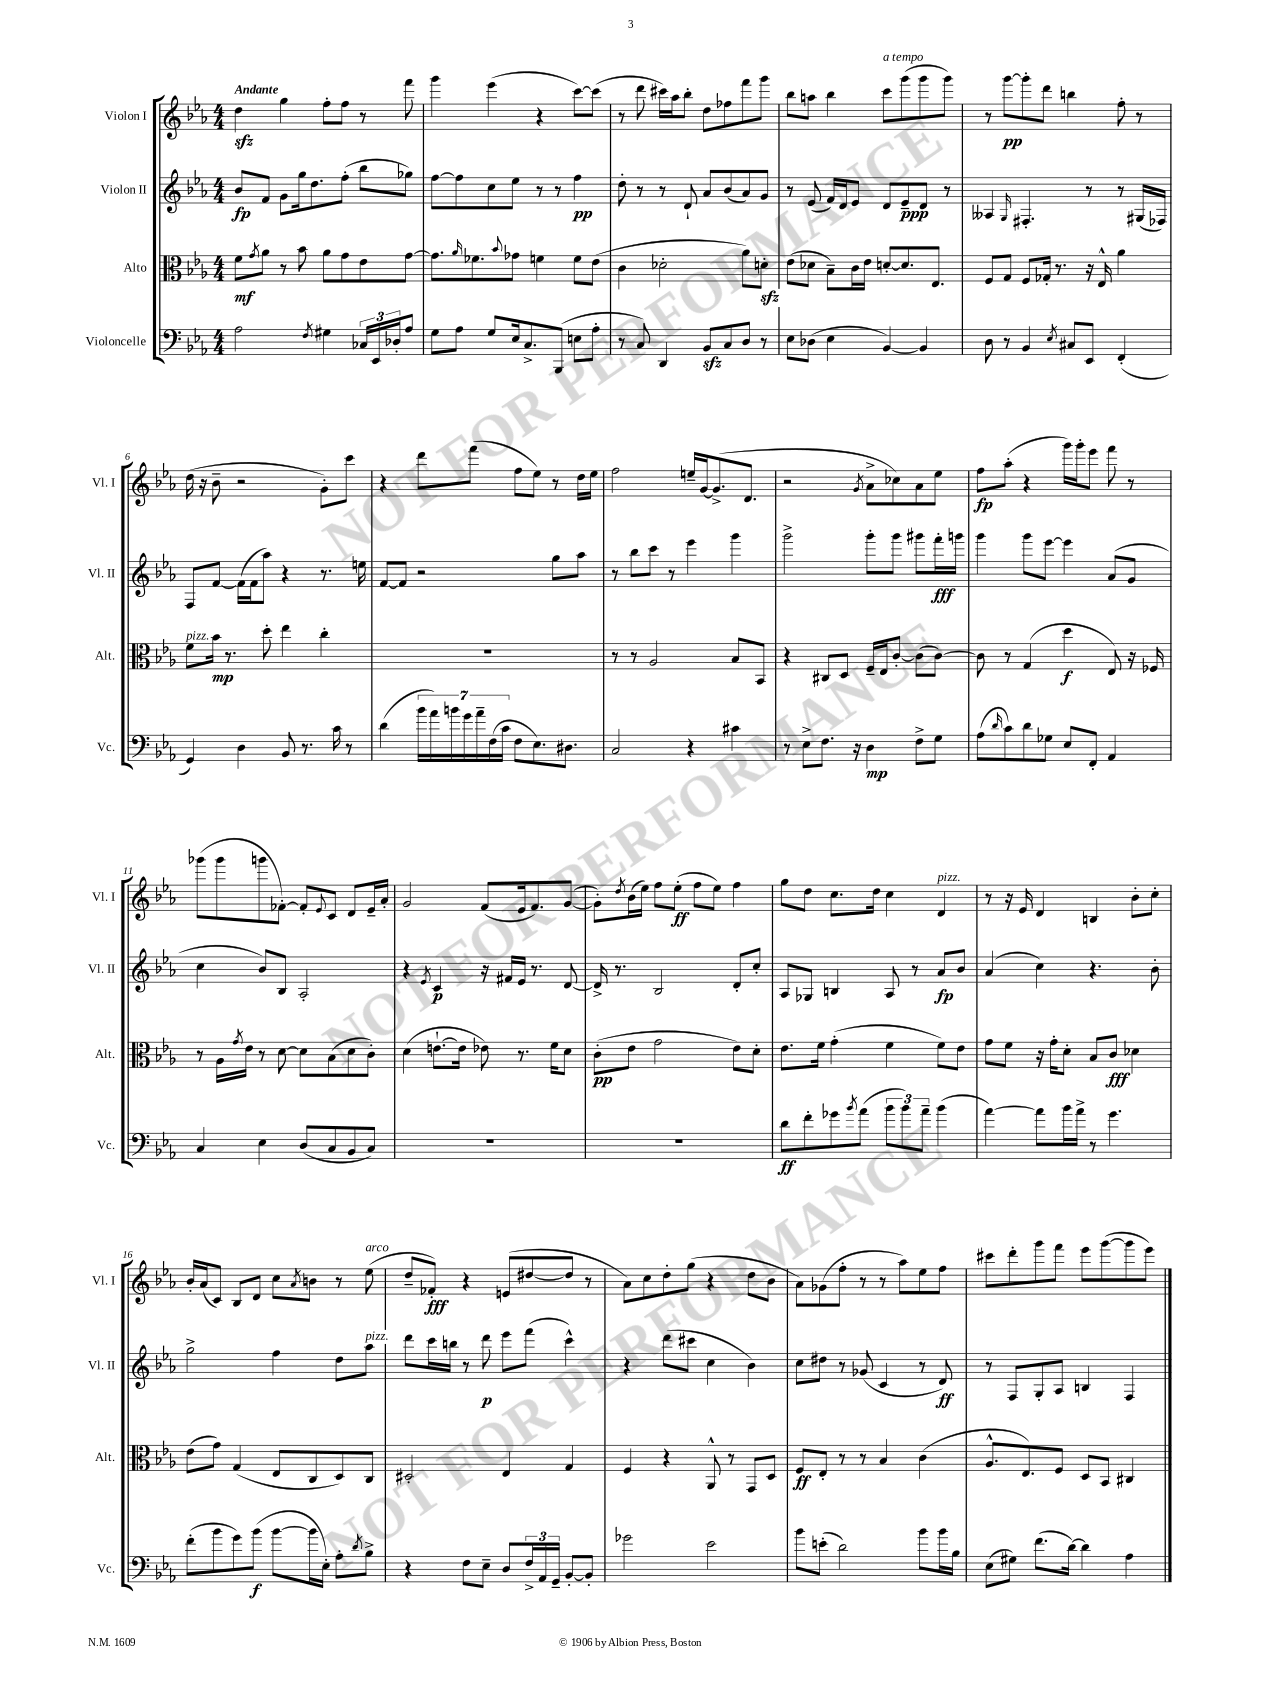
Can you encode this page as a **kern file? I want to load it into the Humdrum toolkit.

**kern	**dynam	**kern	**dynam	**kern	**dynam	**kern	**dynam
*part4	*part4	*part3	*part3	*part2	*part2	*part1	*part1
*staff4	*staff4	*staff3	*staff3	*staff2	*staff2	*staff1	*staff1
*I"Violoncelle	*	*I"Alto	*	*I"Violon II	*	*I"Violon I	*
*I'Vc.	*	*I'Alt.	*	*I'Vl. II	*	*I'Vl. I	*
*clefF4	*	*clefC3	*	*clefG2	*	*clefG2	*
*k[b-e-a-]	*	*k[b-e-a-]	*	*k[b-e-a-]	*	*k[b-e-a-]	*
*M4/4	*	*M4/4	*	*M4/4	*	*M4/4	*
=1	=1	=1	=1	=1	=1	=1	=1
!	!	!	!	!	!	!LO:TX:a:B:t=Andante	!
2A-\	.	8f\L	mf	8b-/L	fp	4ddzz\	.
.	.	8qg/	.	.	.	.	.
.	.	8a-\J	.	8f/J	.	.	.
.	.	8r	.	8g\L	.	4gg\	.
.	.	8b-\	.	16gg\k	.	.	.
.	.	.	.	8.dd\	.	.	.
8qF/	.	.	.	.	.	.	.
4G#X\	.	8a-\L	.	.	.	8ff'\L	.
.	.	8g\	.	(8ff'\J	.	8ff\J	.
24C-X/LL	.	8e-\	.	8bb-\L	.	8r	.
24EE-/	.	.	.	.	.	.	.
24D-X'/J	.	.	.	.	.	.	.
8A-/J	.	[8g\J	.	8gg-X\J)	.	8fff\	.
=2	=2	=2	=2	=2	=2	=2	=2
8G\L	.	8.g\L]	.	[8ff\L	.	4ggg\	.
8A-\J	.	.	.	8ff\]	.	.	.
.	.	16qqa-/	.	.	.	.	.
.	.	8.f-X\	.	.	.	.	.
8G/L	.	.	.	8cc\	.	(4eee-\	.
.	.	8qqb-/	.	.	.	.	.
16E-/k	.	8g-X\J	.	8ee-\J	.	.	.
8.C^/	.	.	.	.	.	.	.
.	.	4fn\	.	8r	.	4r	.
(8BBB-/J	.	.	.	8r	.	.	.
8En\L	.	8f\L	.	4ff\	pp	[8ccc\L)	.
8A-'\J	.	(8e-\J	.	.	.	(8ccc\J]	.
=3	=3	=3	=3	=3	=3	=3	=3
8r	.	4c\	.	8dd'\	.	8r	.
8C/)	.	.	.	8r	.	8ddd\	.
4DD/	.	2d-X'\	.	8r	.	16ccc#X\LL)	.
.	.	.	.	.	.	16aa-\J	.
.	.	.	.	8d`/	.	8bb-'\J	.
8BB-zz/L	.	.	.	8a-/L	.	8dd\L	.
8C/	.	.	.	(8b-/	.	8ff-X\	.
8D/J	.	8a-\L)	.	8a-/)	.	8fff\	.
8r	.	8dnzz'\J	.	8g/J	.	8ggg\J	.
=4	=4	=4	=4	=4	=4	=4	=4
8E-\L	.	(8e-\L	.	8r	.	8bb-\L	.
(8D-X\J	.	8d-X\J	.	(8e-/	.	8aan\J	.
4E-\	.	8B-~\L)	.	16f/LL)	.	4bb-\	.
.	.	.	.	16d/J	.	.	.
.	.	16c\L	.	8e-/J	.	.	.
.	.	16e-\JJ	.	.	.	.	.
!	!	!	!	!	!	!LO:TX:a:i:t=a tempo	!
[4BB-/)	.	[8dn'/L	.	8d/L	.	8ccc\L	.
.	.	8.d/]	.	8e-~/	ppp	(8ggg\	.
4BB-/]	.	.	.	8d/J	.	8ggg\	.
.	.	8.E-/J	.	.	.	.	.
.	.	.	.	8r	.	8ggg\J)	.
=5	=5	=5	=5	=5	=5	=5	=5
8D\	.	8F/L	.	4A--X/	.	8r	.
8r	.	8G/J	.	.	.	[8ggg\L	pp
.	.	.	.	16qqG/	.	.	.
4BB-/	.	8F/L	.	4.F#X'/	.	8ggg'\]	.
.	.	16G-X'/Jk	.	.	.	8ddd\J	.
.	.	8.r	.	.	.	.	.
8qE-/	.	.	.	.	.	.	.
8C#X/L	.	.	.	.	.	4bbn\	.
8EE-/J	.	16r	.	8r	.	.	.
.	.	16E-^^/	.	.	.	.	.
(4FF'/	.	4a-\	.	8r	.	8ff'\	.
.	.	.	.	(16G#X/LL	.	8r	.
.	.	.	.	16F-X/JJ)	.	.	.
!!LO:LB:g=z
=6	=6	=6	=6	=6	=6	=6	=6
!	!	!LO:TX:a:i:t=pizz.	!	!	!	!	!
4GG/)	.	8f\L	.	8F/L	.	(16dd\	.
.	.	.	.	.	.	16r	.
.	.	16b-\Jk	mp	[8f/J	.	8b-~\	.
.	.	8.r	.	.	.	.	.
4D\	.	.	.	(16f\LL]	.	2r	.
.	.	.	.	16f\J	.	.	.
.	.	8dd'\	.	8aa-\J)	.	.	.
8BB-/	.	4ee-\	.	4r	.	.	.
8.r	.	.	.	.	.	.	.
.	.	4cc'\	.	8.r	.	8g'\L)	.
16c\	.	.	.	.	.	.	.
8r	.	.	.	.	.	8ccc\J	.
.	.	.	.	16een\	.	.	.
=7	=7	=7	=7	=7	=7	=7	=7
(4d\	.	1r	.	[8f/L	.	4r	.
.	.	.	.	8f/J]	.	.	.
28b-\LL	.	.	.	2r	.	8ddd\L	.
28a-\)	.	.	.	.	.	.	.
28bn\	.	.	.	.	.	.	.
28g\	.	.	.	.	.	.	.
.	.	.	.	.	.	(8fff\J	.
28a-~\	.	.	.	.	.	.	.
(28F\	.	.	.	.	.	.	.
28c\JJ	.	.	.	.	.	.	.
8F\L	.	.	.	.	.	8ff\L	.
8.E-\)	.	.	.	.	.	8ee-\J)	.
.	.	.	.	8gg\L	.	8r	.
8.D#X\J	.	.	.	.	.	.	.
.	.	.	.	8aa-\J	.	16dd\LL	.
.	.	.	.	.	.	16ee-\JJ	.
=8	=8	=8	=8	=8	=8	=8	=8
2C/	.	8r	.	8r	.	2ff\	.
.	.	8r	.	8bb-\L	.	.	.
.	.	2A-/	.	8ccc\J	.	.	.
.	.	.	.	8r	.	.	.
4r	.	.	.	4eee-\	.	16een~/LL	.
.	.	.	.	.	.	[16g/J	.
.	.	.	.	.	.	(8.g^/]	.
4c#X\	.	8B-/L	.	4ggg\	.	.	.
.	.	.	.	.	.	8.d/J	.
.	.	8BB-/J	.	.	.	.	.
=9	=9	=9	=9	=9	=9	=9	=9
8r	.	4r	.	2ggg^\	.	2r	.
8E-^\L	.	.	.	.	.	.	.
8.F\J	.	8C#X/L	.	.	.	.	.
.	.	8D/J	.	.	.	.	.
16r	.	.	.	.	.	.	.
.	.	.	.	.	.	8qg/	.
4D\	mp	16F~/LL	.	8ggg'\L	.	8a-^\L	.
.	.	16E-/J	.	.	.	.	.
.	.	[8c'/J	.	8ggg\J	.	8cc-X\)	.
8F^\L	.	(8c\L]	.	8ggg#X\L	.	8a-\	.
8G\J	.	[8c\J)	.	16fff'\L	fff	8ee-\J	.
.	.	.	.	16gggn\JJ	.	.	.
=10	=10	=10	=10	=10	=10	=10	=10
(8A-\L	.	8c\]	.	4ggg\	.	8ff\L	fp
16qqd/	.	.	.	.	.	.	.
8c\)	.	8r	.	.	.	(8aa-'\J	.
8d\	.	(4G/	.	8ggg\L	.	4r	.
8G-X\J	.	.	.	[8eee-\J	.	.	.
8E-/L	.	4dd\	f	4eee-\]	.	16ggg\LL)	.
.	.	.	.	.	.	16ggg'\J	.
8FF'/J	.	.	.	.	.	8eee-\J	.
4AA-/	.	8E-/)	.	(8a-/L	.	8fff\	.
.	.	16r	.	8g/J	.	8r	.
.	.	16F-X/	.	.	.	.	.
!!LO:LB:g=z
=11	=11	=11	=11	=11	=11	=11	=11
4C/	.	8r	.	4cc\	.	(8ggg-X\L	.
.	.	16A-\LL	.	.	.	8ggg-\	.
.	.	8qg/	.	.	.	.	.
.	.	16e-\JJ	.	.	.	.	.
4E-\	.	8r	.	8b-/L)	.	8gggn\	.
.	.	[8d\	.	8B-/J	.	[8f-X'\J)	.
(8D/L	.	8d\L]	.	2A-'/	.	8f-'/L]	.
.	.	.	.	.	.	8qqe-/	.
8C/	.	(8B-\	.	.	.	8c/J	.
8BB-/	.	8d\	.	.	.	8d/L	.
8C/J)	.	8c'\J)	.	.	.	16e-~/L	.
.	.	.	.	.	.	16a-'/JJ	.
=12	=12	=12	=12	=12	=12	=12	=12
1r	.	(4d\	.	4r	.	2g/	.
.	.	.	.	8qe-/	.	.	.
.	.	[8.en`\L	.	4c/	p	.	.
.	.	16e\Jk]	.	.	.	.	.
.	.	8e-X\)	.	16r	.	(8f/L	.
.	.	.	.	16f#X/LL	.	.	.
.	.	8.r	.	16e-/JJ	.	16e-/k	.
.	.	.	.	8.r	.	8.f/)	.
.	.	16f\KL	.	.	.	.	.
.	.	8d\J	.	[8d/	.	([8g/J	.
=13	=13	=13	=13	=13	=13	=13	=13
1r	.	(8c'\L	pp	16d^/]	.	8g'\L])	.
.	.	.	.	8.r	.	.	.
.	.	.	.	.	.	8qdd/	.
.	.	8e-\J	.	.	.	(16b-\L	.
.	.	.	.	.	.	16ee-\JJ)	.
.	.	2g\	.	2B-/	.	8ff\L	.
.	.	.	.	.	.	(8ee-'\J	ff
.	.	.	.	.	.	8ff\L	.
.	.	.	.	.	.	8ee-\J)	.
.	.	8e-\L)	.	8d'/L	.	4ff\	.
.	.	8d'\J	.	8cc'/J	.	.	.
=14	=14	=14	=14	=14	=14	=14	=14
8d\L	ff	8.e-\L	.	8A-/L	.	8gg\L	.
8f'\	.	.	.	8G-X/J	.	8dd\J	.
.	.	16f\Jk	.	.	.	.	.
8g-X\	.	(4g'\	.	4Bn/	.	8.cc\L	.
8qb-/	.	.	.	.	.	.	.
(8a-\J	.	.	.	.	.	.	.
.	.	.	.	.	.	16dd\Jk	.
12b-\L	.	4f\	.	8A-/	.	4cc\	.
12b-\)	.	.	.	.	.	.	.
.	.	.	.	8r	.	.	.
12a-~\J	.	.	.	.	.	.	.
!	!	!	!	!	!	!LO:TX:a:i:t=pizz.	!
(4b-\	.	8f\L)	.	8a-/L	fp	4d/	.
.	.	8e-\J	.	8b-/J	.	.	.
=15	=15	=15	=15	=15	=15	=15	=15
[4a-\)	.	8g\L	.	(4a-/	.	8r	.
.	.	8f\J	.	.	.	16r	.
.	.	.	.	.	.	16e-/	.
8a-\L]	.	16r	.	4cc\)	.	4d/	.
.	.	16g'\KL	.	.	.	.	.
16b-\L	.	8d'\J	.	.	.	.	.
16a-^\JJ	.	.	.	.	.	.	.
8r	.	8B-/L	.	4.r	.	4Bn/	.
4.g\	.	8c/J	fff	.	.	.	.
.	.	4d-X\	.	.	.	8b-'\L	.
.	.	.	.	8b-'\	.	8cc'\J	.
!!LO:LB:g=z
=16	=16	=16	=16	=16	=16	=16	=16
(8f'\L	.	(8e-\L	.	2gg^\	.	16b-'/LL	.
.	.	.	.	.	.	(16a-/J	.
8b-\	.	8g\J)	.	.	.	8c/J)	.
8g\)	.	(4G/	.	.	.	8B-/L	.
(8b-\J	f	.	.	.	.	8d/J	.
[8b-\L	.	8E-/L	.	4ff\	.	8cc\L	.
.	.	.	.	.	.	8qa-/	.
16b-\L]	.	8C/	.	.	.	8bn\J	.
16E-'\JJ)	.	.	.	.	.	.	.
8A-'\L	.	8D/)	.	8dd\L	.	8r	.
8qd/	.	.	.	.	.	.	.
!	!	!	!	!	!	!LO:TX:a:i:t=arco	!
!	!	!	!	!LO:TX:a:i:t=pizz.	!	!	!
8B-^\J	.	8C/J	.	8aa-\J	.	(8ee-\	.
=17	=17	=17	=17	=17	=17	=17	=17
4r	.	2D#X'/	.	8ddd\L	.	8dd~/L	.
.	.	.	.	16ccc\L	.	8f-X'/J)	fff
.	.	.	.	16bbn\JJ	.	.	.
8F\L	.	.	.	8r	.	4r	.
8E-~\J	.	.	.	8ddd\	p	.	.
8D/L	.	4E-/	.	8eee-\L	.	(8en/L	.
24F^/L	.	.	.	(8fff\J	.	[8dd#X/	.
24AA-/	.	.	.	.	.	.	.
24GG~/JJ	.	.	.	.	.	.	.
[8BB-'/L	.	4G/	.	4ccc^^\)	.	8dd#/J]	.
8BB-'/J]	.	.	.	.	.	8r	.
=18	=18	=18	=18	=18	=18	=18	=18
2g-X\	.	4F/	.	4r	.	8a-\L)	.
.	.	.	.	.	.	8cc\	.
.	.	4r	.	(8ddd\L	.	8dd'\	.
.	.	.	.	8ccc#X\J	.	(8gg\J	.
2e-\	.	8AA-^^/	.	4cc\	.	4r	.
.	.	8r	.	.	.	.	.
.	.	8GG/L	.	4b-\)	.	8dd\L	.
.	.	8D/J	.	.	.	8b-\J	.
=19	=19	=19	=19	=19	=19	=19	=19
8b-\L	.	8F/L	ff	8cc\L	.	8a-\L)	.
(8en'\J	.	8E-'/J	.	8dd#X\J	.	(8g-X\	.
2d\)	.	8r	.	8r	.	8ff'\J	.
.	.	8r	.	(8g-X/	.	8r	.
.	.	4B-/	.	4c/	.	8r	.
.	.	.	.	.	.	8aa-\L)	.
8b-\L	.	(4c\	.	8r	.	8ee-\	.
16b-\L	.	.	.	8d/)	ff	8ff\J	.
16B-\JJ	.	.	.	.	.	.	.
=20	=20	=20	=20	=20	=20	=20	=20
(8E-\L	.	8.A-^^/L	.	8r	.	8ccc#X\L	.
8G#X\J)	.	.	.	8F/L	.	8ddd'\	.
.	.	8.E-/)	.	.	.	.	.
(8.f\L	.	.	.	8G'/	.	8ggg\	.
.	.	8F/J	.	8A-/J	.	8fff\J	.
[16d\Jk)	.	.	.	.	.	.	.
4d\]	.	8D/L	.	4Bn/	.	8eee-\L	.
.	.	8BB-/J	.	.	.	([8ggg\	.
4A-\	.	4C#X/	.	4F/	.	8ggg\]	.
.	.	.	.	.	.	8eee-\J)	.
==	==	==	==	==	==	==	==
*-	*-	*-	*-	*-	*-	*-	*-
